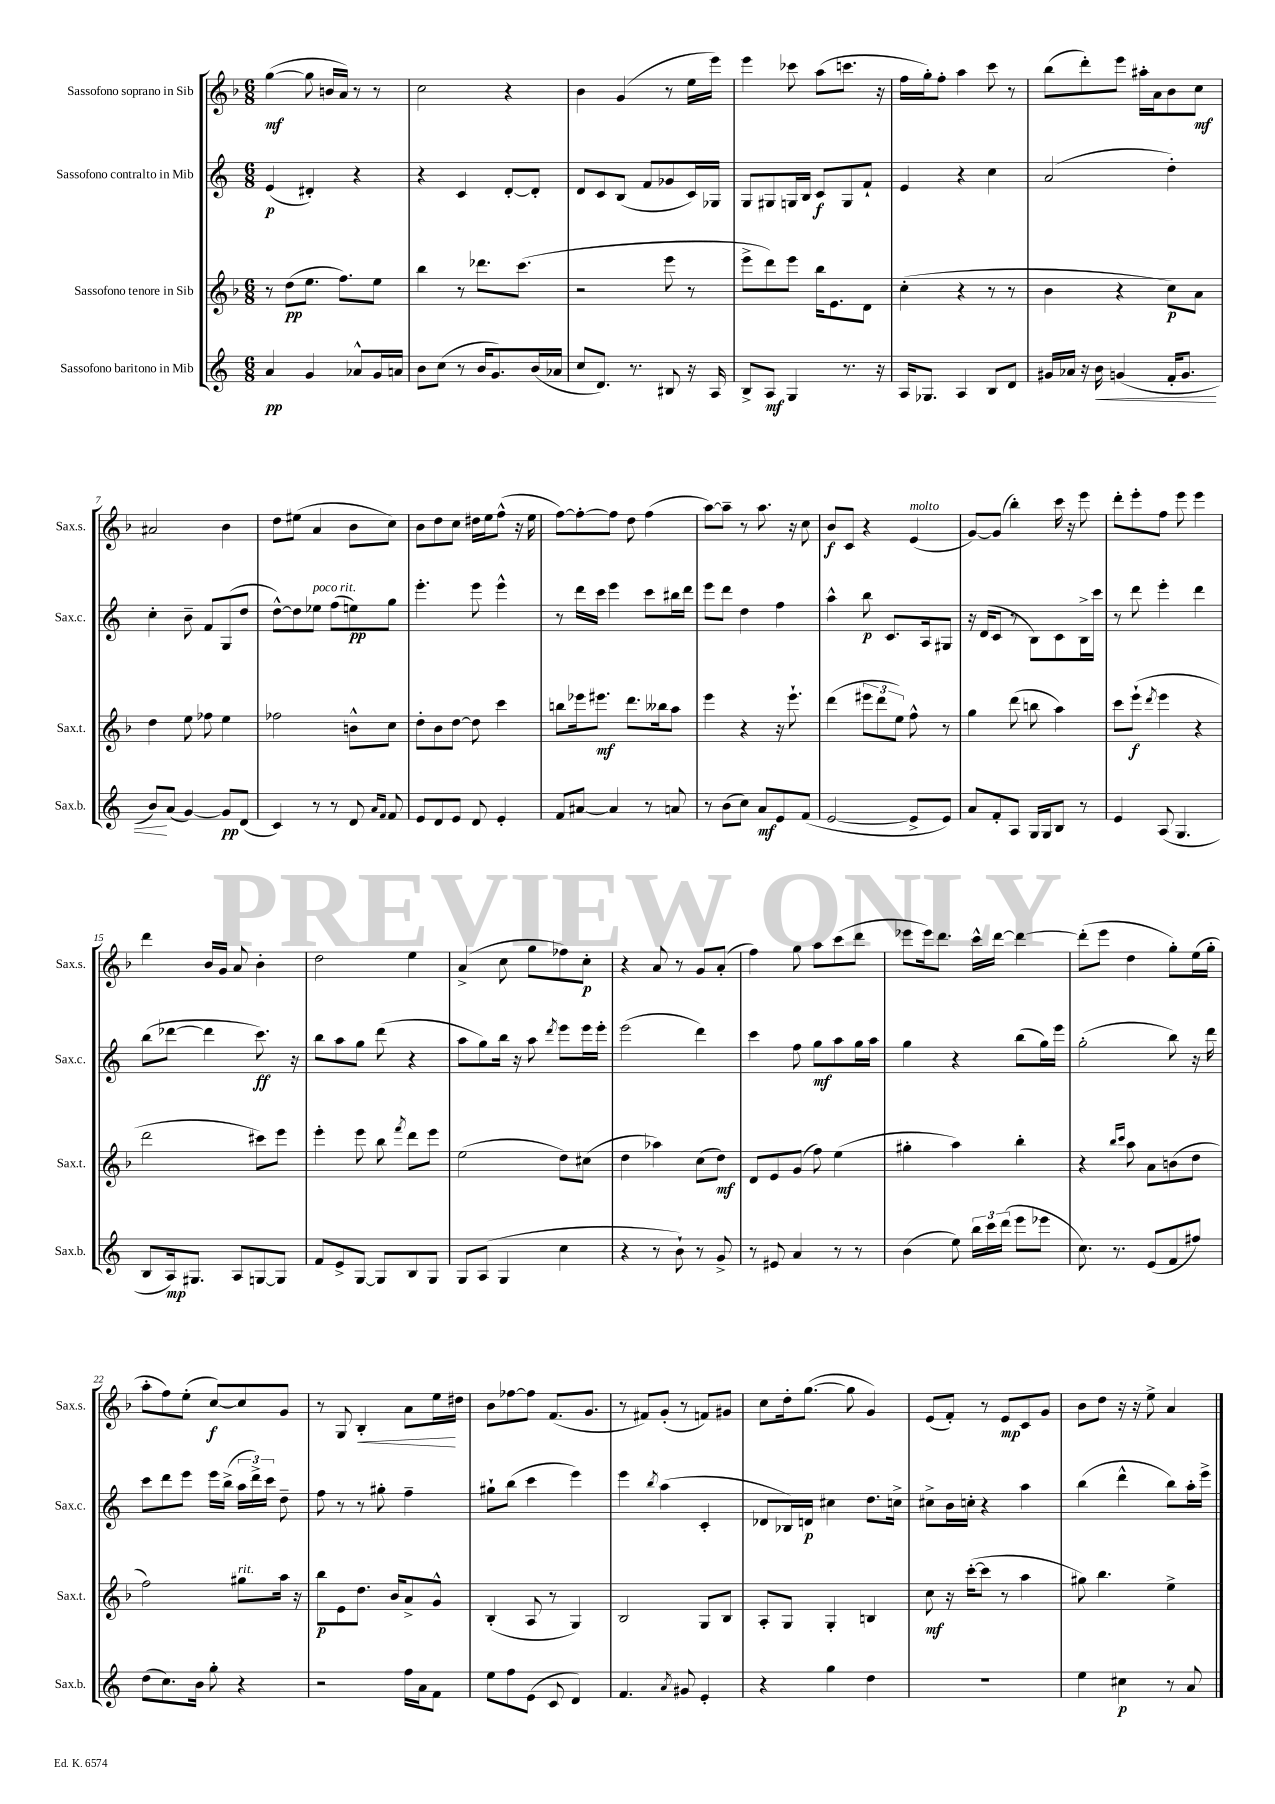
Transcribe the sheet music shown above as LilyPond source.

<<
\new StaffGroup <<
\new Staff = "s0" \with { instrumentName = "Sassofono soprano in Sib" shortInstrumentName = "Sax.s." } {
    \clef treble \key f \major \numericTimeSignature \time 6/8
    \autoBeamOff g''4~\mf( g''8 b'16[ a'16]) r8 r8 |
    c''2 r4 |
    bes'4 g'4( r8 e''16[ e'''16]) |
    e'''4 ces'''8 a''8[( c'''8.] r16 |
    f''16[ g''16-.) f''8]-. a''4 c'''8 r8 |
    bes''8[( d'''8-.) e'''8] ais''16[-. a'16 bes'8 c''8]\mf |
    ais'2 bes'4 |
    d''8[ eis''8]( a'4 bes'8[ c''8]) |
    bes'8[ d''8 c''8] dis''16[ e''16 f''8]-^( r16 e''16 |
    f''8[~) f''8~-. f''8] d''8 f''4( |
    a''8[~) a''8]-- r8 a''8. r16 c''8 |
    bes'8[\f c'8] r4 e'4^\markup { \italic "molto" }( |
    g'8[~) g'8]( bes''4-.) c'''16 r16 e'''8 |
    d'''8[-. e'''8-. f''8] e'''8 e'''4 |
    d'''4 bes'16[ g'16] a'8 bes'4-. |
    d''2 e''4 |
    a'4->( c''8 g''8[ fes''8) c''8]-.\p |
    r4 a'8 r8 g'8[ a'8]-.( |
    f''4) g''8 a''8[ c'''8( d'''8] |
    ees'''8[ ees'''16) d'''8.] c'''16[-^ d'''16]~ d'''4~ |
    d'''8[-.( e'''8] d''4 g''8[-.) e''16( g''16]-. |
    a''8[-. f''8) e''8]-.( c''8[~\f) c''8 g'8] |
    r8 g8 bes4-.\< a'8[ e''16\! dis''16] |
    bes'8[ fes''8~ fes''8] f'8.[( g'8.] |
    r8 fis'8[) g'8]-.( r8 f'8[) gis'8] |
    c''8[ d''16-. g''8.]~( g''8 g'4) |
    e'8[( f'8]-.) r8 e'8[\mp c'8 g'8] |
    bes'8[ d''8] r16 r16 e''8-> a'4 \bar "|." |
}
\new Staff = "s1" \with { instrumentName = "Sassofono contralto in Mib" shortInstrumentName = "Sax.c." } {
    \clef treble \key c \major \numericTimeSignature \time 6/8
    \autoBeamOff e'4\p( dis'4-.) r4 |
    r4 c'4 d'8[~-. d'8]-. |
    d'8[ c'8 b8]( f'8[ ges'8 c'16) ges16] |
    g8[ gis8 g16 b16] c'8[\f g8 f'8]-! |
    e'4 r4 c''4 |
    a'2( d''4-.) |
    c''4-. b'8-- f'8[ g8( d''8] |
    d''8[~-^) d''8 ees''8]^\markup { \italic "poco rit." } f''8[( e''8\pp) g''8] |
    e'''4.-. e'''8 e'''4-^ |
    r8 d'''16[ c'''16] e'''4 c'''8[ bis''16 d'''16] |
    e'''8[ d'''8] d''4 f''4 |
    a''4-^ b''8\p c'8.[ a16 gis8] |
    r16 d'16[( c'8] r8 b8[) c'8 b16-> c'''16] |
    r8 d'''8 e'''4-. d'''4 |
    b''8[( des'''8]~ des'''4 c'''8.\ff) r16 |
    b''8[ a''8 g''8] d'''8( r4 |
    a''8[ g''8) b''16] r16 a''8 \acciaccatura { d'''8 } e'''8[ e'''16 e'''16]-. |
    e'''2( d'''4) |
    c'''4 f''8 g''8[\mf a''8 g''16 a''16] |
    g''4 r4 b''8[( g''16) e'''16] |
    g''2-.( b''8) r16 d'''16 |
    c'''8[ d'''8 e'''8] e'''16[ b''16]->( \tuplet 3/2 { a''16[ d'''16->) c'''16] } d''8-- |
    f''8 r8 r8 gis''8-. f''4-- |
    gis''8[-! b''8]( c'''4 e'''4) |
    e'''4 \acciaccatura { b''8 } a''4( c'4-. |
    des'8[ bes16) d'16]\p cis''4 d''8.[ c''16]-> |
    cis''8[-> b'16 c''16]-. r4 a''4 |
    b''4( d'''4-^ b''8[) a''16-. e'''16]-> \bar "|." |
}
\new Staff = "s2" \with { instrumentName = "Sassofono tenore in Sib" shortInstrumentName = "Sax.t." } {
    \clef treble \key f \major \numericTimeSignature \time 6/8
    \autoBeamOff r8 d''8[\pp( e''8.] f''8.[) e''8] |
    bes''4 r8 des'''8.[ c'''8.]( |
    r2 e'''8 r8 |
    e'''8[-> d'''8) e'''8] bes''16[ e'8. d'8] |
    c''4-.( r4 r8 r8 |
    bes'4 r4 c''8[\p) a'8] |
    d''4 e''8 fes''8 e''4 |
    fes''2 b'8[-^ c''8] |
    d''8[-. bes'8 d''8]~ d''8 c'''4 |
    b''8[ ees'''16 eis'''8.]\mf d'''8.[ beses''16 a''8] |
    e'''4 r4 r16 e'''8.-! |
    d'''4( \tuplet 3/2 { eis'''8[ d'''8 e''8]) } f''8-^ r8 |
    g''4 d'''8( b''8 a''4) |
    c'''8[ e'''8]-!\f( \acciaccatura { d'''8 } e'''4 r4 |
    d'''2 cis'''8[) e'''8] |
    e'''4-. e'''8 bes''8 \acciaccatura { f'''8 } d'''8[ e'''8] |
    e''2( d''8[) cis''8]( |
    d''4 aes''4) c''8[( d''8]\mf) |
    d'8[ e'8 g'8]( f''8) e''4( |
    gis''4-. a''4) bes''4-. |
    r4 \grace { bes''16[ c'''16] } a''8 a'8[ b'8( d''8] |
    f''2) gis''8[^\markup { \italic "rit." } a''16] r16 |
    bes''8[\p e'8 d''8.] bes'16[ a'8-> g'8]-^ |
    bes4-.( a8 r8 g4) |
    bes2 g8[ bes8] |
    a8[-. g8] g4-. b4 |
    c''8\mf r16 c'''16[~-.( c'''8] r8 a''4 |
    gis''8) bes''4. e''4-> \bar "|." |
}
\new Staff = "s3" \with { instrumentName = "Sassofono baritono in Mib" shortInstrumentName = "Sax.b." } {
    \clef treble \key c \major \numericTimeSignature \time 6/8
    \autoBeamOff a'4\pp g'4 aes'8[-^ g'16 a'16] |
    b'8[ c''8]( r8 b'16[ g'8.) b'16( aes'16] |
    c''8[ d'8.]) r8. bis8 r16 a16 |
    b8[-> a8]\mf g4 r8. r16 |
    a16[ ges8.] a4 b8[ d'8] |
    gis'16[ aes'16] r16 b'16\< g'4( f'16[-. g'8.] |
    b'8[\!) a'8]( g'4~) g'8[\pp d'8]( |
    c'4) r8 r8 d'8 \grace { a'16[ f'16] } f'8 |
    e'8[ d'8 e'8] d'8 e'4-. |
    f'8[ ais'8]~ ais'4 r8 a'8 |
    r8 b'8[( c''8]) a'8[\mf e'8 f'8]( |
    e'2~ e'8[-> e'8]) |
    a'8[ f'8-. a8] g16[ g16 b8] r8 |
    e'4 a8( g4. |
    b8[ a16\mp) gis8.] a8[ g8~ g8] |
    f'8[ e'8-> g8]~ g8[ b8 g8] |
    g8[ a8]( g4 c''4 |
    r4 r8 b'8-!) r8 g'8-> |
    r8 eis'8 a'4 r8 r8 |
    b'4( e''8) \tuplet 3/2 { b''16[ c'''16 d'''16]( } e'''8[ ees'''8] |
    c''8.) r8. e'8[( f'8 fis''8]) |
    d''8[( c''8.) b'16] g''8-. r4 |
    r2 f''16[ a'16 f'8] |
    e''8[ f''8 e'8]( c'8 d'4) |
    f'4. \acciaccatura { a'8 } gis'8 e'4-. |
    r4 g''4 d''4 |
    R2. |
    e''4 cis''4\p r8 a'8 \bar "|." |
}
>>
>>
